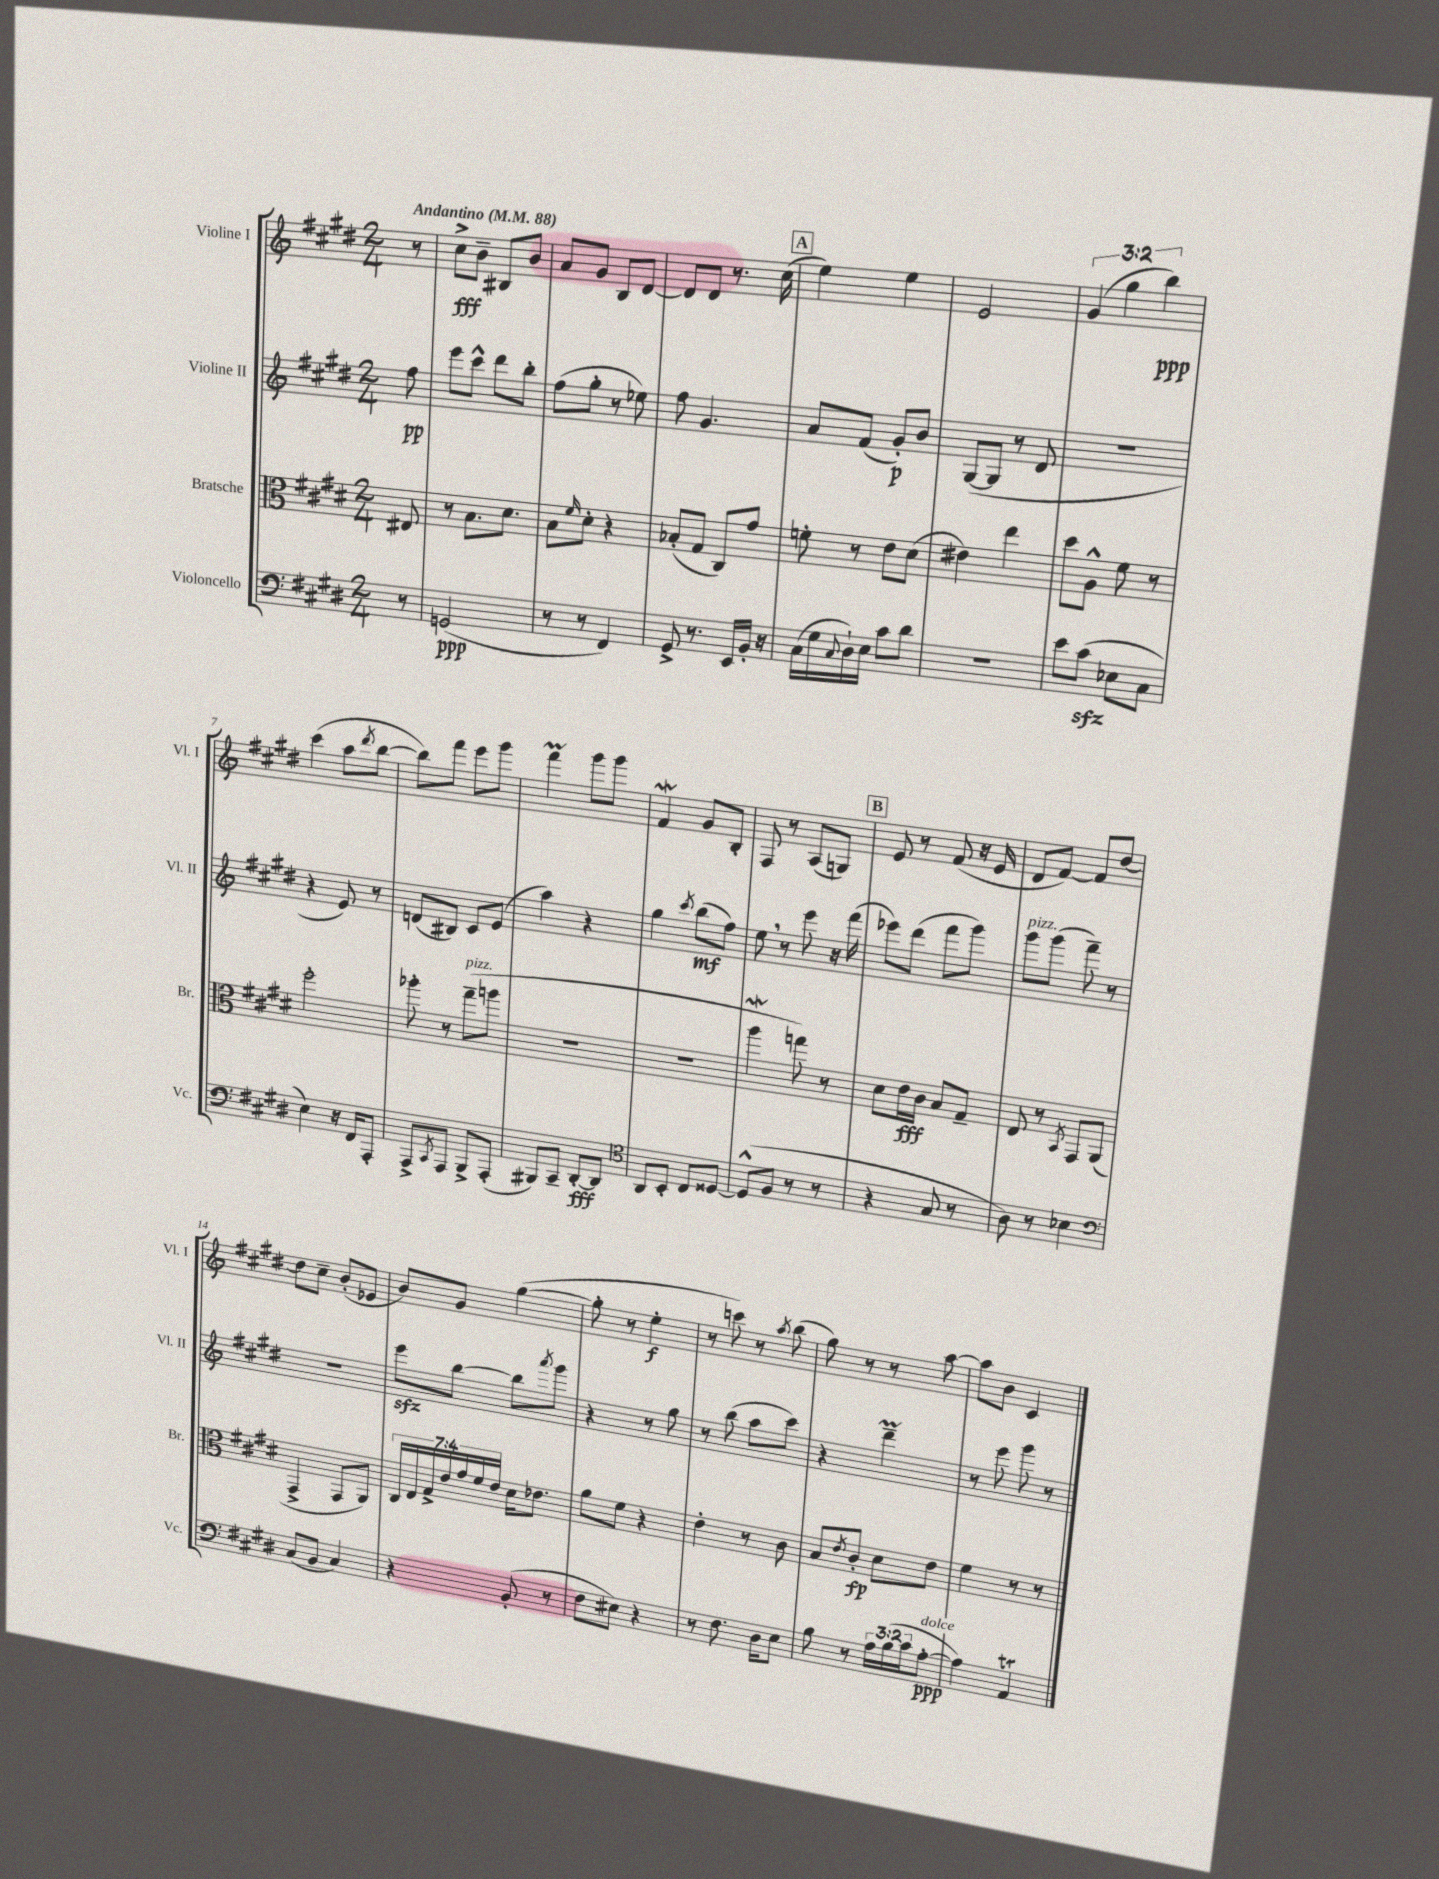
<<
\new StaffGroup <<
\new Staff = "s0" \with { instrumentName = "Violine I" shortInstrumentName = "Vl. I" } {
    \clef treble \key e \major \numericTimeSignature \time 2/4 \override Staff.TupletNumber.text = #tuplet-number::calc-fraction-text \partial 8 \tempo "Andantino" 4 = 88
    r8 |
    cis''8->\fff b'8-- bis8 b'8 |
    a'8 gis'8 b8 dis'8~ |
    dis'8 dis'8 r8. cis''16( |
    \mark \markup { \box "A" } e''4) e''4 |
    e'2 |
    \tuplet 3/2 { gis'4( gis''4 b''4\ppp) } |
    cis'''4( a''8 \acciaccatura { dis'''8 } b''8~ |
    b''8) fis'''8 e'''8 gis'''8 |
    fis'''4\prall gis'''8 gis'''8 |
    fis'4\mordent gis'8 b8-. |
    fis8 r8 a8( g8) |
    \mark \markup { \box "B" } e'8 r8 fis'8( r16 e'16 |
    dis'8 fis'8~) fis'8 dis''8~ |
    dis''8 cis''8-- b'8-.( ees'8 |
    b'8) gis'8 gis''4~( |
    gis''8-. r8 e''4-.\f |
    r8 c'''8) r8 \acciaccatura { a''8 } b''8( |
    gis''8) r8 r8 a''8~ |
    a''8 b'8 cis'4 \bar "|." |
}
\new Staff = "s1" \with { instrumentName = "Violine II" shortInstrumentName = "Vl. II" } {
    \clef treble \key e \major \numericTimeSignature \time 2/4 \partial 8
    fis''8\pp |
    e'''8 cis'''8-^ dis'''8 b''8-. |
    fis''8( gis''8-. r8 ees''8) |
    fis''8 gis'4. |
    \mark \markup { \box "A" } a'8 fis'8( gis'8-.\p) b'8 |
    gis8~( gis8 r8 dis'8 |
    R2 |
    r4 e'8) r8 |
    d'8( bis8) cis'8 e'8( |
    a''4) r4 |
    gis''4 \acciaccatura { cis'''8 } b''8\mf( fis''8) |
    e''8 \breathe r8 e'''8 r16 fis'''16( |
    \mark \markup { \box "B" } ees'''8) dis'''8( fis'''8 gis'''8) |
    gis'''8^\markup { \italic "pizz." } gis'''8( fis'''8--) r8 |
    R2 |
    e'''8\sfz b''8~ b''8 \acciaccatura { a'''8 } gis'''8 |
    r4 r8 gis''8 |
    r8 b''8( a''8 cis'''8) |
    r4 dis'''4--\prall |
    r8 e'''8 gis'''8 r8 \bar "|." |
}
\new Staff = "s2" \with { instrumentName = "Bratsche" shortInstrumentName = "Br." } {
    \clef alto \key e \major \numericTimeSignature \time 2/4 \override Staff.TupletNumber.text = #tuplet-number::calc-fraction-text \partial 8
    eis8 |
    r8 b8. dis'8. |
    b8 \grace { fis'16 } dis'8-. r4 |
    bes8-.( gis8 cis8) gis'8 |
    \mark \markup { \box "A" } f'8-. r8 e'8 dis'8( |
    eis'4) e''4 |
    dis''8 a8-^ fis'8 r8 |
    fis''2-. |
    aes''8-. r8 gis''8--^\markup { \italic "pizz." }( a''8 |
    R2 |
    R2 |
    a''4\mordent g''8) r8 |
    \mark \markup { \box "B" } dis'8 e'16\fff cis'16 b8 gis8-- |
    e8 r8 \acciaccatura { b,8 } gis,8 a,8( |
    gis,4-> gis,8 a,8) |
    \tuplet 7/4 { cis16 e16 gis16-> e'16 gis'16 fis'16 e'16 } dis'16 ees'8. |
    a'8 fis'8 r4 |
    e'4-. r8 cis'8 |
    b8 \acciaccatura { e'8 } cis'8-.\fp dis'8 e'8 |
    fis'4 r8 r8 \bar "|." |
}
\new Staff = "s3" \with { instrumentName = "Violoncello" shortInstrumentName = "Vc." } {
    \clef bass \key e \major \numericTimeSignature \time 2/4 \override Staff.TupletNumber.text = #tuplet-number::calc-fraction-text \partial 8
    r8 |
    g,2\ppp( |
    r8 r8 fis,4) |
    gis,8-> r8. e,16 b,16-. r16 |
    \mark \markup { \box "A" } cis16( gis16 \appoggiatura { cis8 } dis16-!) e16 cis'8 dis'8 |
    R2 |
    e'8 cis'8\sfz( ees8 cis8 |
    e4) r16 fis,16 a,,8-. |
    a,,8-> \acciaccatura { cis,8 } a,,8 b,,8-> a,,8-.( |
    bis,,8) cis,8-- dis,8~-.\fff dis,8 |
    \clef tenor a,8 b,8-. cis8 disis8~ |
    disis8-^( fis8 r8 r8 |
    \mark \markup { \box "B" } r4 gis8 r8 |
    a8) r8 bes4 |
    \clef bass cis8( b,8 cis4) |
    r4 b,8-.( r8 |
    fis8 eis8) r4 |
    r8 fis8. dis16 e8 |
    b8 r8 \tuplet 3/2 { a16 b16( cis'16 } a8~-.\ppp^\markup { \italic "dolce" } |
    a4) a,4\trill \bar "|." |
}
>>
>>
